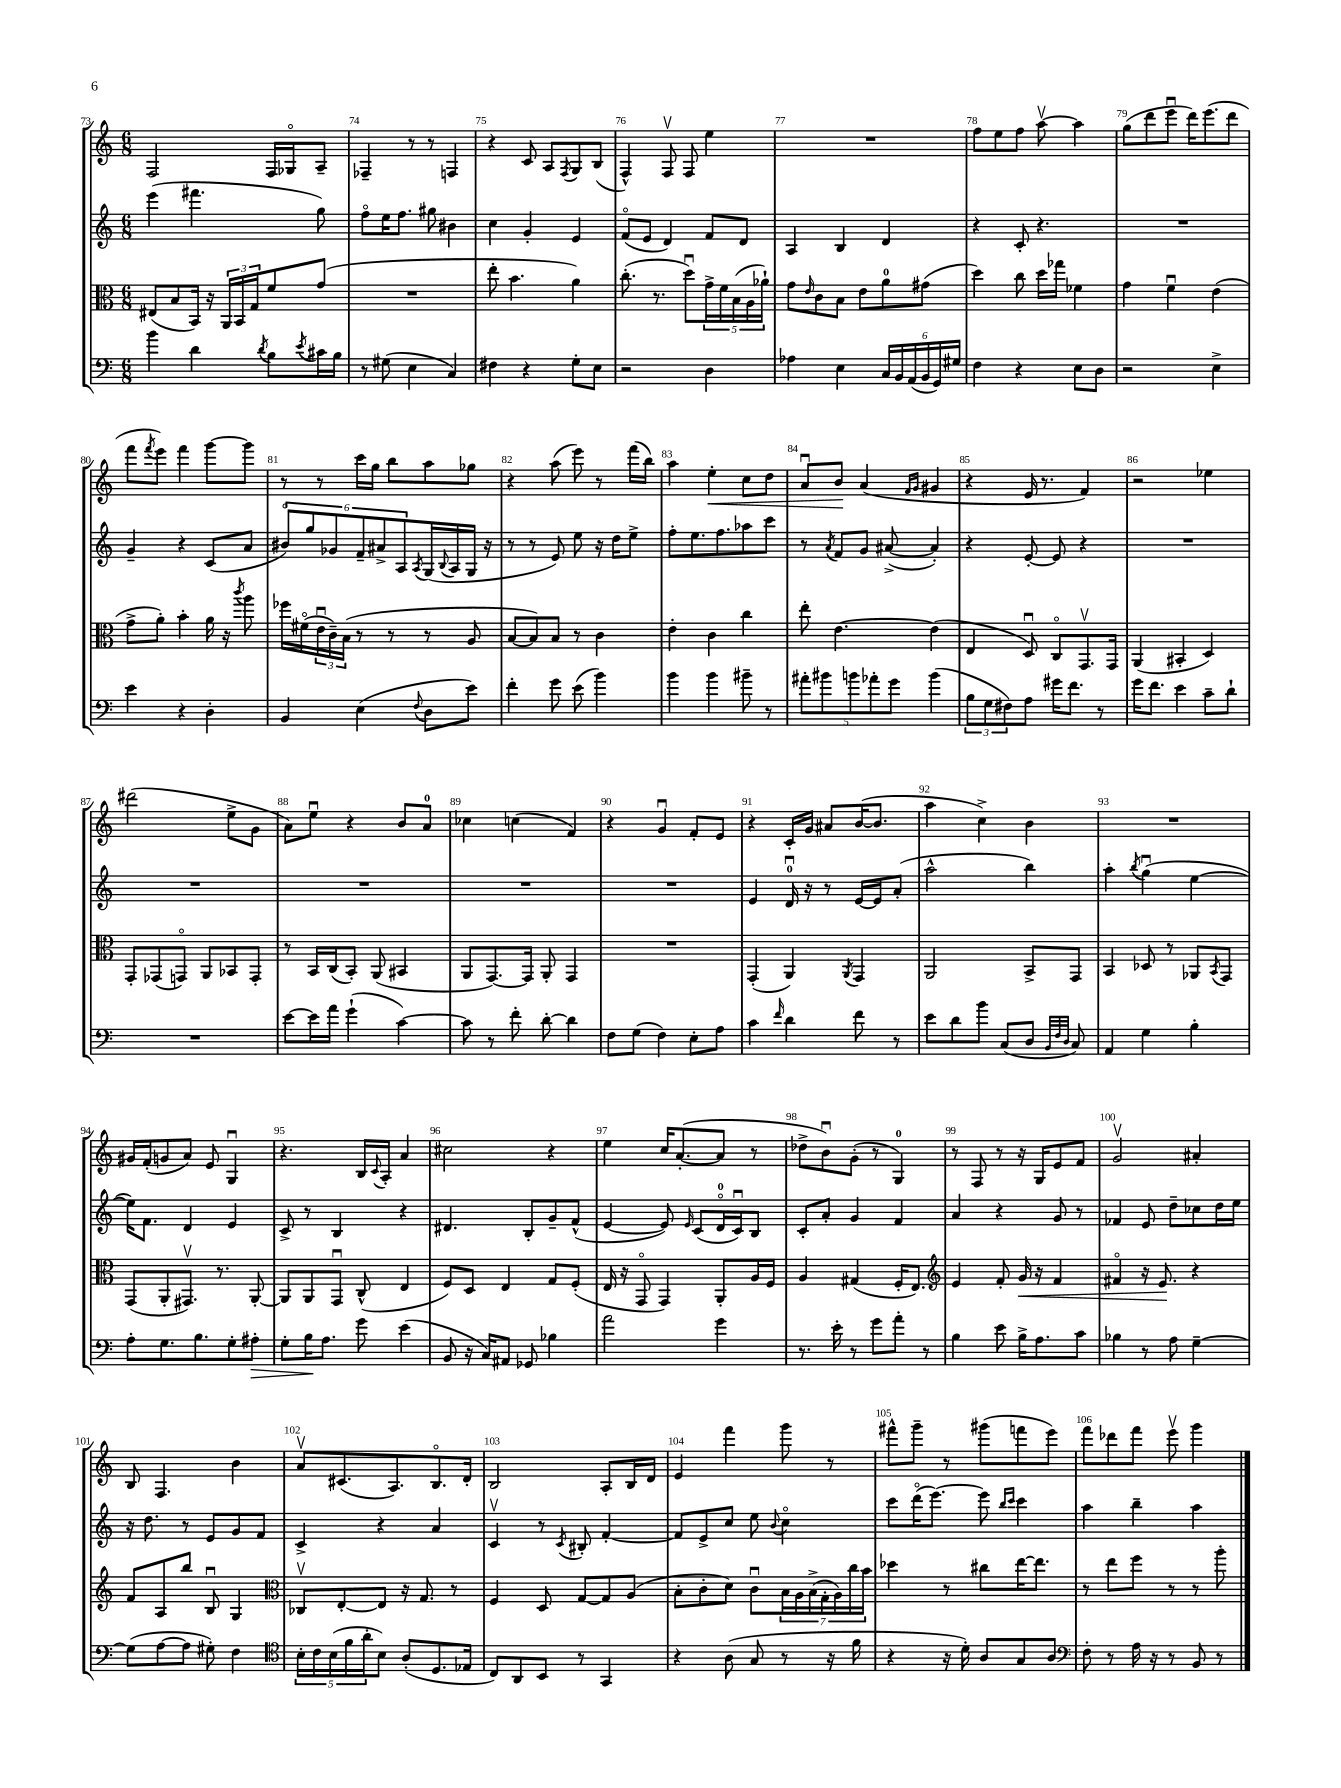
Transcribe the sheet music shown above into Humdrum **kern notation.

**kern	**dynam	**kern	**dynam	**kern	**kern	**dynam
*part4	*part4	*part3	*part3	*part2	*part1	*part1
*staff4	*staff4	*staff3	*staff3	*staff2	*staff1	*staff1
*clefF4	*	*clefC3	*	*clefG2	*clefG2	*
*k[]	*	*k[]	*	*k[]	*k[]	*
*M6/8	*	*M6/8	*	*M6/8	*M6/8	*
=73	=73	=73	=73	=73	=73	=73
4b\	.	(8E#X/L	.	(4eee\	2F/	.
.	.	8B/	.	.	.	.
4d\	.	16BB/Jk)	.	4.fff#X\	.	.
.	.	16r	.	.	.	.
.	.	24AA/LL	.	.	.	.
.	.	24BB/	.	.	.	.
.	.	24G/J	.	.	.	.
8qd/	.	.	.	.	.	.
8B\L	.	8f/	.	.	16F/LL	.
.	.	.	.	.	16G-X/J	.
8qe/	.	.	.	.	.	.
16c#X\L	.	(8g/J	.	8gg\)	8A~/J	.
16B\JJ	.	.	.	.	.	.
=74	=74	=74	=74	=74	=74	=74
8r	.	2.r	.	8ff\L	4F-X~/	.
(8G#X\	.	.	.	16ee\K	.	.
.	.	.	.	8.ff\J	.	.
4E\	.	.	.	.	8r	.
.	.	.	.	8gg#X\	8r	.
4C/)	.	.	.	4b#X\	4Fn/	.
=75	=75	=75	=75	=75	=75	=75
4F#X\	.	8ee'\	.	4cc\	4r	.
.	.	4.b\	.	.	.	.
4r	.	.	.	4g'/	8c/	.
.	.	.	.	.	8A/L	.
.	.	.	.	.	8qF/	.
8G'\L	.	4a\)	.	4e/	8G/	.
8E\J	.	.	.	.	(8B/J	.
=76	=76	=76	=76	=76	=76	=76
2r	.	(8.cc'\	.	(8f/L	4F^^/)	.
.	.	.	.	8e/J	.	.
.	.	8.r	.	.	.	.
.	.	.	.	4d/)	8Fv/	.
.	.	8ddu\L)	.	.	8F/	.
4D\	.	20g^\L	.	8f/L	4ee\	.
.	.	20f\	.	.	.	.
.	.	(20B\	.	.	.	.
.	.	.	.	8d/J	.	.
.	.	20A\	.	.	.	.
.	.	20a-X`\JJ)	.	.	.	.
=77	=77	=77	=77	=77	=77	=77
4A-X\	.	8g\L	.	4A/	2.r	.
.	.	16qqe/	.	.	.	.
.	.	8c\	.	.	.	.
4E\	.	8B\J	.	4B/	.	.
.	.	8e\L	.	.	.	.
24C/LL	.	8a\	.	4d/	.	.
24BB/	.	.	.	.	.	.
(24AA/	.	.	.	.	.	.
24BB/	.	(8g#X\J	.	.	.	.
24GG/)	.	.	.	.	.	.
24G#X/JJ	.	.	.	.	.	.
=78	=78	=78	=78	=78	=78	=78
4F\	.	4dd\)	.	4r	8ff\L	.
.	.	.	.	.	8ee\	.
4r	.	8cc\	.	8c'/	8ff\J	.
.	.	16dd\LL	.	4.r	[8aav\	.
.	.	16gg-X\JJ	.	.	.	.
8E\L	.	4f-X\	.	.	4aa\]	.
8D\J	.	.	.	.	.	.
=79	=79	=79	=79	=79	=79	=79
2r	.	4g\	.	2.r	(8gg\L	.
.	.	.	.	.	8ddd\	.
.	.	4fu\	.	.	8eeeu\J	.
.	.	.	.	.	16ddd\KL)	.
.	.	.	.	.	(8.eee\	.
4E^\	.	(4e\	.	.	.	.
.	.	.	.	.	8ddd\J	.
!!LO:LB:g=z
=80	=80	=80	=80	=80	=80	=80
4e\	.	8g^\L	.	4g~/	8fff\L	.
.	.	.	.	.	8qfff/	.
.	.	8a'\J)	.	.	8eee\J)	.
4r	.	4b'\	.	4r	4fff\	.
4D'\	.	16a\	.	(8c/L	[8ggg\L	.
.	.	16r	.	.	.	.
.	.	8qccc/	.	.	.	.
.	.	8aa\	.	8a/J	8ggg\J]	.
=81	=81	=81	=81	=81	=81	=81
4BB/	.	16ff-X\LL	.	12b#X/L)	8r	.
.	.	(16f#X\	.	.	.	.
.	.	.	.	12gg/	.	.
.	.	24eu\	.	.	8r	.
.	.	24c~\)	.	12g-X/	.	.
.	.	(24B\JJ	.	.	.	.
(4E\	.	8r	.	12f~/	16ccc\LL	.
.	.	.	.	.	16gg\JJ	.
.	.	.	.	12a#X^/	.	.
.	.	8r	.	.	8bb\L	.
.	.	.	.	12A/	.	.
8qqF/	.	.	.	8qA/	.	.
8D\L	.	8r	.	(16G/L	8aa\	.
.	.	.	.	8qqB/	.	.
.	.	.	.	16A/	.	.
8e\J)	.	8A/	.	16G/JJ	8gg-X\J	.
.	.	.	.	16r	.	.
=82	=82	=82	=82	=82	=82	=82
4f'\	.	[8B/L	.	8r	4r	.
.	.	8B/])	.	8r	.	.
8g\	.	8B/J	.	8e/)	(8aa\	.
(8e\	.	8r	.	8ee\	8eee\)	.
4b\)	.	4c\	.	16r	8r	.
.	.	.	.	16dd\KL	.	.
.	.	.	.	8ee^\J	(16fff\LL	.
.	.	.	.	.	16bb\JJ)	.
=83	=83	=83	=83	=83	=83	=83
4b\	.	4e'\	.	8ff'\L	4aa\	.
.	.	.	.	8.ee\	.	.
!	!	!	!	!	!	!LO:HP:b
4b\	.	4c\	.	.	4ee'\	<
.	.	.	.	8.ff\	.	.
8b#X~\	.	4cc\	.	8aa-X\	8cc\L	.
8r	.	.	.	8ccc\J	8dd\J	.
=84	=84	=84	=84	=84	=84	=84
10a#X'\L	.	8ee'\	.	8r	8au/L	.
10b#X\	.	.	.	.	.	.
.	.	.	.	8qa/	.	.
.	.	[4.e\	.	8f/L	8b/J	.
10bn\	.	.	.	.	.	.
.	.	.	.	8g/J	(4a/	[
10a-X'\	.	.	.	.	.	.
.	.	.	.	([8a#X^/	.	.
10g\J	.	.	.	.	.	.
.	.	.	.	.	16qqf/LL	.
.	.	.	.	.	16qqg/JJ	.
(4b\	.	(4e\]	.	4a#'/])	4g#X/	.
=85	=85	=85	=85	=85	=85	=85
12B\L	.	4E/	.	4r	4r	.
12G\	.	.	.	.	.	.
12F#X\)	.	.	.	.	.	.
8A\J	.	8Du/)	.	[8e'/	16e/	.
.	.	.	.	.	8.r	.
16g#X\KL	.	8C/L	.	8e/]	.	.
8.f\J	.	.	.	.	.	.
.	.	8.GGv/	.	4r	4f/)	.
8r	.	.	.	.	.	.
.	.	16GG/Jk	.	.	.	.
=86	=86	=86	=86	=86	=86	=86
16g\KL	.	(4AA/	.	2.r	2r	.
8.f\J	.	.	.	.	.	.
4e\	.	4BB#X'/	.	.	.	.
8c~\L	.	4D/)	.	.	4ee-X\	.
8d`\J	.	.	.	.	.	.
!!LO:LB:g=z
=87	=87	=87	=87	=87	=87	=87
2.r	.	8GG'/L	.	2.r	(2ddd#X\	.
.	.	(8GG-X/	.	.	.	.
.	.	8GGn/J)	.	.	.	.
.	.	8AA/L	.	.	.	.
.	.	8BB-X/	.	.	8ee^\L	.
.	.	8GG'/J	.	.	8g\J	.
=88	=88	=88	=88	=88	=88	=88
[8e\L	.	8r	.	2.r	8a\L)	.
16e\L]	.	16BB/LL	.	.	8eeu\J	.
16a\JJ	.	(16C/J	.	.	.	.
(4g`\	.	8BB'/J)	.	.	4r	.
.	.	(8AA/	.	.	.	.
[4c\)	.	4BB#X/	.	.	8b/L	.
.	.	.	.	.	8a/J	.
=89	=89	=89	=89	=89	=89	=89
8c\]	.	8AA/L	.	2.r	4cc-X\	.
8r	.	[8.GG/)	.	.	.	.
8f'\	.	.	.	.	(4ccn\	.
.	.	16GG/Jk]	.	.	.	.
[8d'\	.	8AA'/	.	.	.	.
4d\]	.	4GG/	.	.	4f/)	.
=90	=90	=90	=90	=90	=90	=90
8F\L	.	2.r	.	2.r	4r	.
(8G\J	.	.	.	.	.	.
4F\)	.	.	.	.	4gu/	.
8E'\L	.	.	.	.	8f'/L	.
8A\J	.	.	.	.	8e/J	.
=91	=91	=91	=91	=91	=91	=91
4c\	.	(4GG'/	.	4e/	4r	.
16qqf/	.	.	.	.	.	.
4d\	.	4AA/)	.	16du/	16c'/LL	.
.	.	.	.	16r	16g/JJ	.
.	.	.	.	8r	8a#X/L	.
.	.	8qAA/	.	.	.	.
8f\	.	4GG/	.	[16e/LL	([16b/K	.
.	.	.	.	16e/J]	8.b/J]	.
8r	.	.	.	(8a'/J	.	.
=92	=92	=92	=92	=92	=92	=92
8e\L	.	2AA/	.	2aa^^\	4aa\	.
8d\	.	.	.	.	.	.
8b\J	.	.	.	.	4cc^\)	.
(8C/L	.	.	.	.	.	.
8D/J	.	8BB^/L	.	4bb\)	4b\	.
32qqBB/LLL	.	.	.	.	.	.
32qqF/	.	.	.	.	.	.
32qqD/JJJ	.	.	.	.	.	.
8C/)	.	8GG/J	.	.	.	.
=93	=93	=93	=93	=93	=93	=93
4AA/	.	4BB/	.	4aa'\	2.r	.
.	.	.	.	8qbb/	.	.
4G\	.	8D-X/	.	(4ggu\	.	.
.	.	8r	.	.	.	.
4B'\	.	8AA-X/L	.	[4ee\	.	.
.	.	8qBB/	.	.	.	.
.	.	8GG/J	.	.	.	.
!!LO:LB:g=z
=94	=94	=94	=94	=94	=94	=94
8A'\L	.	(8GG/L	.	16ee\KL])	16g#X/LL	.
.	.	.	.	8.f\J	(16f'/J	.
8.G\	.	8AA'/	.	.	8gn/	.
.	.	8.GG#Xv/J)	.	4d/	8a/J)	.
8.B\	.	.	.	.	.	.
.	.	.	.	.	8e/	.
.	.	8.r	.	.	.	.
8G'\	.	.	.	4e/	4Gu/	.
!	!LO:HP:b	!	!	!	!	!
8A#X'\J	>	[8AA'/	.	.	.	.
=95	=95	=95	=95	=95	=95	=95
8G'\L	.	8AA/L]	.	8c^/	4.r	.
16B\K	.	8AA/	.	8r	.	.
8.A\J	]	.	.	.	.	.
.	.	8GGu/J	.	4B/	.	.
8g\	.	(8C^^/	.	.	16B/LL	.
.	.	.	.	.	8qqc/	.
.	.	.	.	.	16A'/JJ	.
(4e\	.	4E/	.	4r	4a/	.
=96	=96	=96	=96	=96	=96	=96
8BB/	.	8F/L)	.	4.d#X/	2cc#X\	.
16r	.	8D/J	.	.	.	.
16C/KL)	.	.	.	.	.	.
8AA#X/J	.	4E/	.	.	.	.
8GG-X/	.	.	.	8B'/L	.	.
4B-X\	.	8G/L	.	8g~/	4r	.
.	.	(8F'/J	.	(8f^^/J	.	.
=97	=97	=97	=97	=97	=97	=97
2a\	.	16E/	.	[4e/	4ee\	.
.	.	16r	.	.	.	.
.	.	8GG/	.	.	.	.
.	.	4GG/)	.	8e/])	16cc/KL	.
.	.	.	.	.	([8.a'/	.
.	.	.	.	16qqe/	.	.
.	.	.	.	(8c/L	.	.
4g\	.	8AA'/L	.	16d/L	8a/J]	.
.	.	.	.	16cu/J)	.	.
.	.	16A/L	.	8B/J	8r	.
.	.	16F/JJ	.	.	.	.
=98	=98	=98	=98	=98	=98	=98
8.r	.	4A/	.	8c'/L	8dd-X^\L	.
.	.	.	.	8a'/J	8bu\)	.
16e'\	.	.	.	.	.	.
8r	.	(4G#X/	.	4g/	(8g'\J	.
8g\L	.	.	.	.	8r	.
8a'\J	.	16F'/KL	.	4f/	4G/)	.
.	.	8.E/J)	.	.	.	.
8r	.	.	.	.	.	.
=99	=99	=99	=99	=99	=99	=99
*	*	*clefG2	*	*	*	*
4B\	.	4e/	.	4a/	8r	.
.	.	.	.	.	8F/	.
8e\	.	8f'/	.	4r	8r	.
!	!	!	!LO:HP:b	!	!	!
16B^\KL	.	16g/	<	.	16r	.
8.A\	.	16r	.	.	16G/KL	.
.	.	4f/	.	8g/	8e/	.
8c\J	.	.	.	8r	8f/J	.
=100	=100	=100	=100	=100	=100	=100
4B-X\	.	4f#X/	.	4f-X/	2gv/	.
8r	.	16r	.	8e/	.	.
.	.	8.e/	.	.	.	.
8A\	.	.	.	8dd~\L	.	.
[4G~\	.	4r	[	8cc-X\	4a#X'/	.
.	.	.	.	16dd\L	.	.
.	.	.	.	16ee\JJ	.	.
!!LO:LB:g=z
=101	=101	=101	=101	=101	=101	=101
(8G\L]	.	8f/L	.	16r	8B/	.
.	.	.	.	8.dd\	.	.
[8A\	.	8A/	.	.	4.F/	.
8A\J]	.	8bb/J	.	8r	.	.
8G#X'\)	.	8Bu/	.	8e/L	.	.
4F\	.	4G/	.	8g/	4b\	.
.	.	.	.	8f/J	.	.
=102	=102	=102	=102	=102	=102	=102
*clefC4	*	*clefC3	*	*	*	*
20B'\LL	.	8C-Xv/L	.	4c^/	8av/L	.
20c\	.	.	.	.	.	.
(20B\	.	.	.	.	.	.
.	.	[8E'/	.	.	(8.c#X/	.
20f\	.	.	.	.	.	.
20a'\J	.	.	.	.	.	.
8B\J)	.	8E/J]	.	4r	.	.
.	.	.	.	.	8.A/)	.
(8A'/L	.	16r	.	.	.	.
.	.	8.G/	.	.	.	.
8.D/	.	.	.	4a/	8.B/	.
.	.	8r	.	.	.	.
16E-X/Jk	.	.	.	.	16d'/Jk	.
=103	=103	=103	=103	=103	=103	=103
8C/L)	.	4F/	.	4cv/	2B/	.
8AA/	.	.	.	.	.	.
8BB/J	.	8D/	.	8r	.	.
.	.	.	.	8qc/	.	.
8r	.	[8G/L	.	8B#X'/	.	.
4GG/	.	8G/]	.	[4f'/	8A'/L	.
.	.	(8A/J	.	.	16B/L	.
.	.	.	.	.	16d/JJ	.
=104	=104	=104	=104	=104	=104	=104
4r	.	8B'\L	.	8f/L]	4e/	.
.	.	8c'\	.	8e^/	.	.
(8A\	.	8d\J)	.	8cc/J	4fff\	.
8G/	.	8cu\L	.	8ee\	.	.
.	.	.	.	8qqb/	.	.
8r	.	28B\L	.	4cc\	8ggg\	.
.	.	28A\	.	.	.	.
.	.	(28B^\	.	.	.	.
.	.	28G'\	.	.	.	.
16r	.	.	.	.	8r	.
.	.	28A\)	.	.	.	.
.	.	28cc\	.	.	.	.
16f\	.	.	.	.	.	.
.	.	28b\JJ	.	.	.	.
=105	=105	=105	=105	=105	=105	=105
4r	.	4dd-X\	.	8ccc\L	8fff#X^^\L	.
.	.	.	.	(16ddd\K	8ggg~\J	.
.	.	.	.	[8.eee\J)	.	.
16r	.	8r	.	.	8r	.
16d'\)	.	.	.	.	.	.
8A/L	.	8cc#X\L	.	8eee\]	(8ggg#X\L	.
.	.	.	.	16qqbb/LL	.	.
.	.	.	.	16qqccc/JJ	.	.
8G/	.	[16ee\K	.	4ccc\	8fffn\	.
.	.	8.ee\J]	.	.	.	.
8A/J	.	.	.	.	8eee\J)	.
=106	=106	=106	=106	=106	=106	=106
*clefF4	*	*	*	*	*	*
8F'\	.	8r	.	4aa\	8fff\L	.
8r	.	8ee\L	.	.	8ddd-X\	.
16A\	.	8ff\J	.	4bb~\	8fff\J	.
16r	.	.	.	.	.	.
8r	.	8r	.	.	8eeev\	.
8BB/	.	8r	.	4aa\	4ggg\	.
8r	.	8aa'\	.	.	.	.
==	==	==	==	==	==	==
*-	*-	*-	*-	*-	*-	*-
